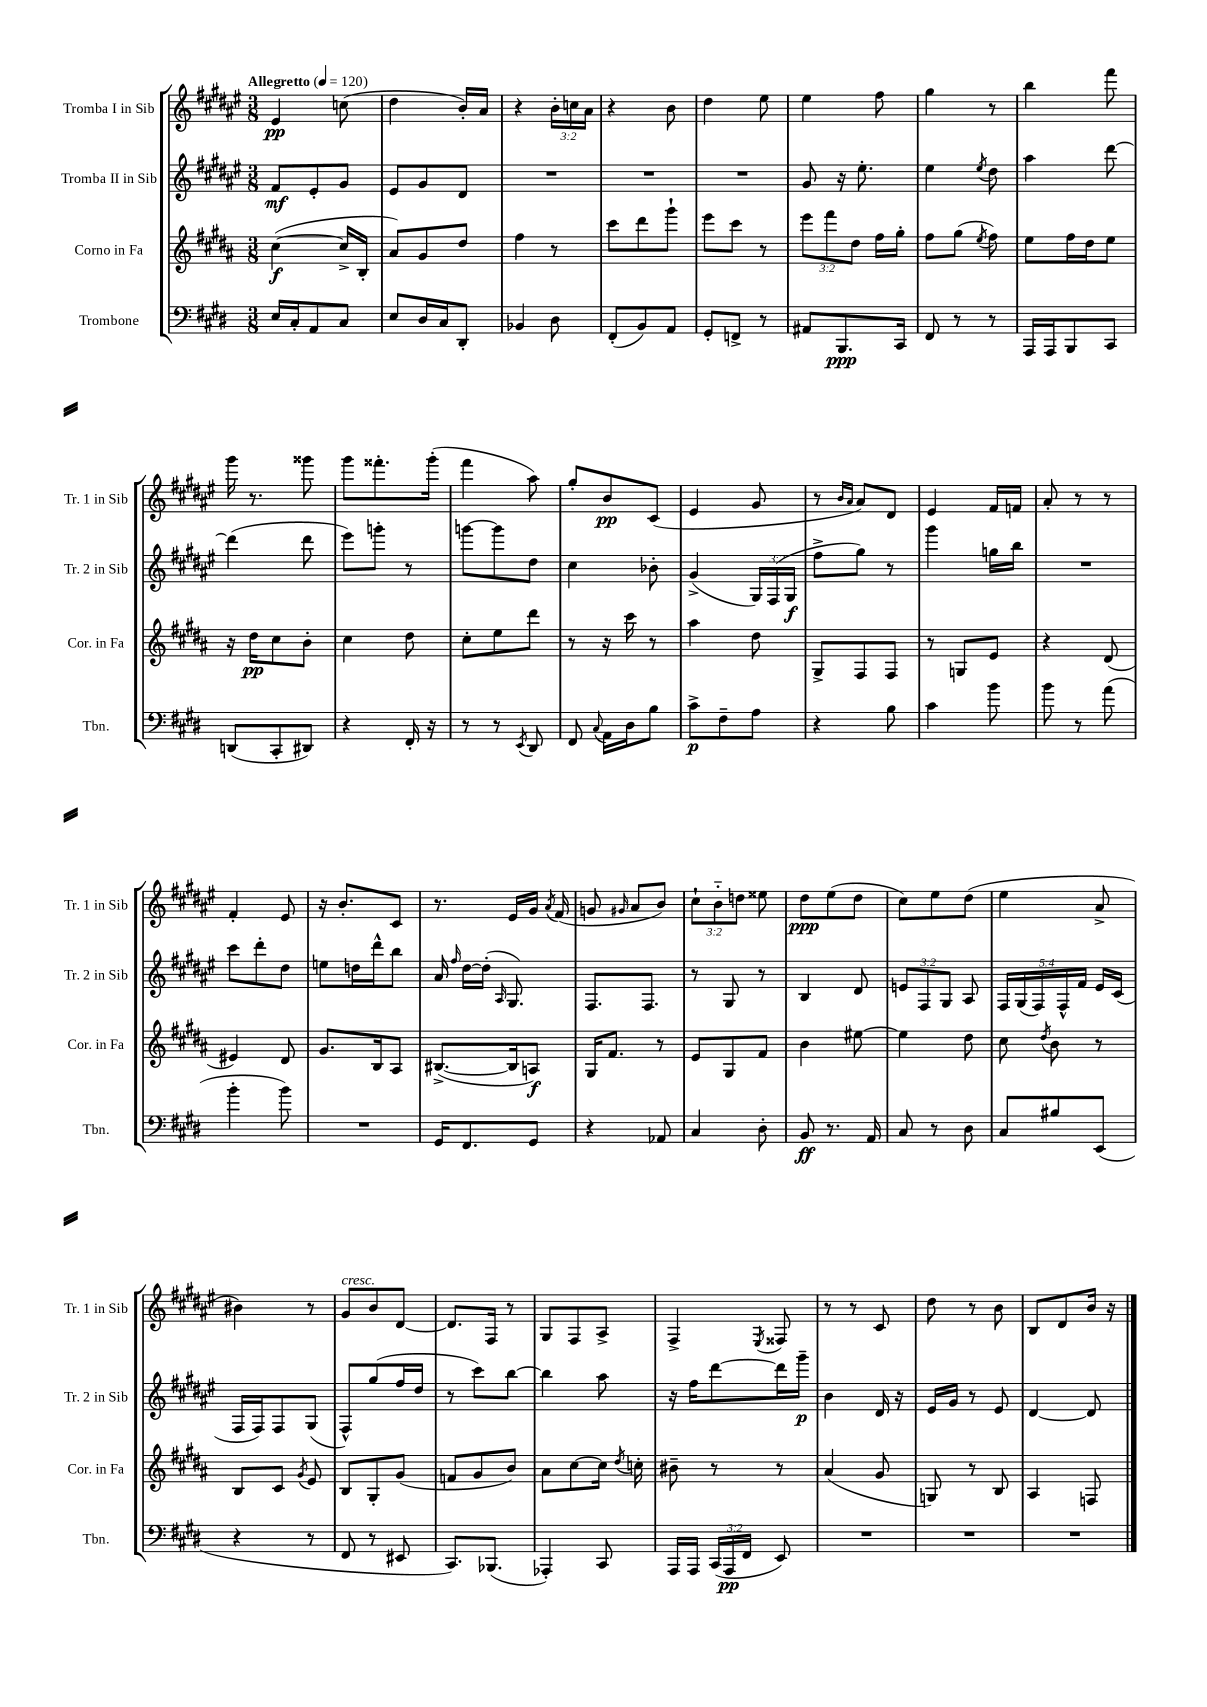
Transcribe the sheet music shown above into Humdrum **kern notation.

**kern	**kern	**kern	**kern
*staff4	*staff3	*staff2	*staff1
*clefF4	*clefG2	*clefG2	*clefG2
*k[f#c#g#d#]	*k[f#c#g#d#a#]	*k[f#c#g#d#a#e#]	*k[f#c#g#d#a#e#]
*M3/8	*M3/8	*M3/8	*M3/8
*MM120	*MM120	*MM120	*MM120
16E	([4cc#	8f#	4e#
16C#'	.	.	.
8AA	.	8e#'	.
8C#	16cc#^]	8g#	(8cc
.	16B'	.	.
=	=	=	=
8E	8a#)	8e#	4dd#
16D#	8g#	8g#	.
16C#	.	.	.
8DD#'	8dd#	8d#	16b')
.	.	.	16a#
=	=	=	=
4BB-	4ff#	4.r	4r
8D#	8r	.	24b'
.	.	.	24cc
.	.	.	24a#
=	=	=	=
(8FF#'	8ccc#	4.r	4r
8BB)	8ddd#	.	.
8AA	8ggg#`	.	8b
=	=	=	=
8GG#'	8eee	4.r	4dd#
8FF^	8ccc#	.	.
8r	8r	.	8ee#
=	=	=	=
8AA#	12eee	8g#	4ee#
.	12fff#	.	.
8.BBB	.	16r	.
.	12dd#	.	.
.	.	8.ee#'	.
.	16ff#	.	8ff#
16CC#	16gg#'	.	.
=	=	=	=
8FF#	8ff#	4ee#	4gg#
8r	(8gg#	.	.
.	8qee	8qee#	.
8r	8ff#)	8dd#	8r
=	=	=	=
16AAA	8ee	4aa#	4bb
16AAA	.	.	.
8BBB	16ff#	.	.
.	16dd#	.	.
8CC#	8ee	[8ddd#	8fff#
=	=	=	=
(8DD	16r	(4ddd#]	16ggg#
.	16dd#	.	8.r
8CC#'	8cc#	.	.
8DD#)	8b'	8ddd#	8ggg##
=	=	=	=
4r	4cc#	8eee#)	8ggg#
.	.	8ggg'	8.fff##'
16FF#'	8dd#	8r	.
16r	.	.	(16ggg#'
=	=	=	=
8r	8cc#'	[8ggg	4fff#
8r	8ee	8ggg]	.
8qEE	.	.	.
8DD#	8ddd#	8dd#	8aa#)
=	=	=	=
8FF#	8r	4cc#	8gg#'
8qqC#	.	.	.
16AA	16r	.	8b
16D#	16ccc#	.	.
8B	8r	8b-'	(8c#
=	=	=	=
8c#^	4aa#	(4g#^	4e#
8F#~	.	.	.
8A	8dd#	24G#)	8g#
.	.	(24F#	.
.	.	24G#	.
=	=	=	=
4r	8G#^	8ff#^	8r
.	.	.	16qqb
.	.	.	16qqa#
.	8F#	8gg#)	8a#)
8B	8F#	8r	8d#
=	=	=	=
4c#	8r	4ggg#	4e#
.	8G	.	.
8b	8e	16gg	16f#
.	.	16bb	16f
=	=	=	=
8b	4r	4.r	8a#'
8r	.	.	8r
(8a	(8d#	.	8r
=	=	=	=
4b'	4e#)	8ccc#	4f#'
.	.	8ddd#'	.
8b)	8d#	8dd#	8e#
=	=	=	=
4.r	8.g#	8ee	16r
.	.	.	8.b'
.	.	16dd	.
.	16B	16ddd#^^	.
.	8A#	8bb	8c#
=	=	=	=
16GG#	([8.B#^	16a#	8.r
.	.	16qqff#	.
8.FF#	.	[16dd#	.
.	.	(16dd#']	.
.	.	16qqA#	.
.	16B#]	8.G#)	16e#
8GG#	8A)	.	16g#
.	.	.	8qa#
.	.	.	(16f#
=	=	=	=
4r	16G#	8.F#	8g
.	8.f#	.	.
.	.	.	16qqg#
.	.	.	8a#
.	.	8.F#	.
8AA-	8r	.	8b)
=	=	=	=
4C#	8e	8r	12cc#`
.	.	.	12b'~
.	8G#	8G#	.
.	.	.	12dd
8D#'	8f#	8r	8ee##
=	=	=	=
8BB	4b	4B	8dd#
8.r	.	.	(8ee#
.	[8ee#	8d#	8dd#
16AA	.	.	.
=	=	=	=
8C#	4ee#]	12e	8cc#)
.	.	12F#	.
8r	.	.	8ee#
.	.	12G#	.
8D#	8dd#	8A#	(8dd#
=	=	=	=
8C#	8cc#	20F#	4ee#
.	.	(20G#	.
.	.	20F#)	.
.	8qdd#	.	.
8B#	8b	.	.
.	.	20F#^^	.
.	.	20f#	.
(8EE	8r	16e#	8a#^
.	.	(16c#	.
=	=	=	=
4r	8B	16F#	4b#)
.	.	16F#)	.
.	8c#	8F#	.
.	8qg#	.	.
8r	8e	(8G#	8r
=	=	=	=
8FF#	8B	8F#^^)	8g#
8r	8G#'	(8gg#	8b
8EE#	(8g#	16ff#	[8d#
.	.	16dd#	.
=	=	=	=
8.CC#)	8f	8r	8.d#]
.	8g#	8ccc#)	.
(8.BBB-	.	.	16F#
.	8b)	[8bb	8r
=	=	=	=
4AAA-')	8a#	4bb]	8G#
.	[8cc#	.	8F#
8CC#	16cc#]	8aa#	8A#^
.	8qdd#	.	.
.	16cc'	.	.
=	=	=	=
16AAA	8b#~	16r	4F#^
16AAA	.	16ff#	.
(24CC#	8r	[8ddd#	.
24AAA	.	.	.
24FF#	.	.	.
.	.	.	8qE#
8EE)	8r	16ddd#]	8F##
.	.	16ggg#~	.
=	=	=	=
4.r	(4a#	4b	8r
.	.	.	8r
.	8g#	16d#	8c#
.	.	16r	.
=	=	=	=
4.r	8G)	16e#	8dd#
.	.	16g#	.
.	8r	8r	8r
.	8B	8e#	8b
=	=	=	=
4.r	4A#	[4d#	8B
.	.	.	8d#
.	8F	8d#]	16b
.	.	.	16r
==	==	==	==
*-	*-	*-	*-
